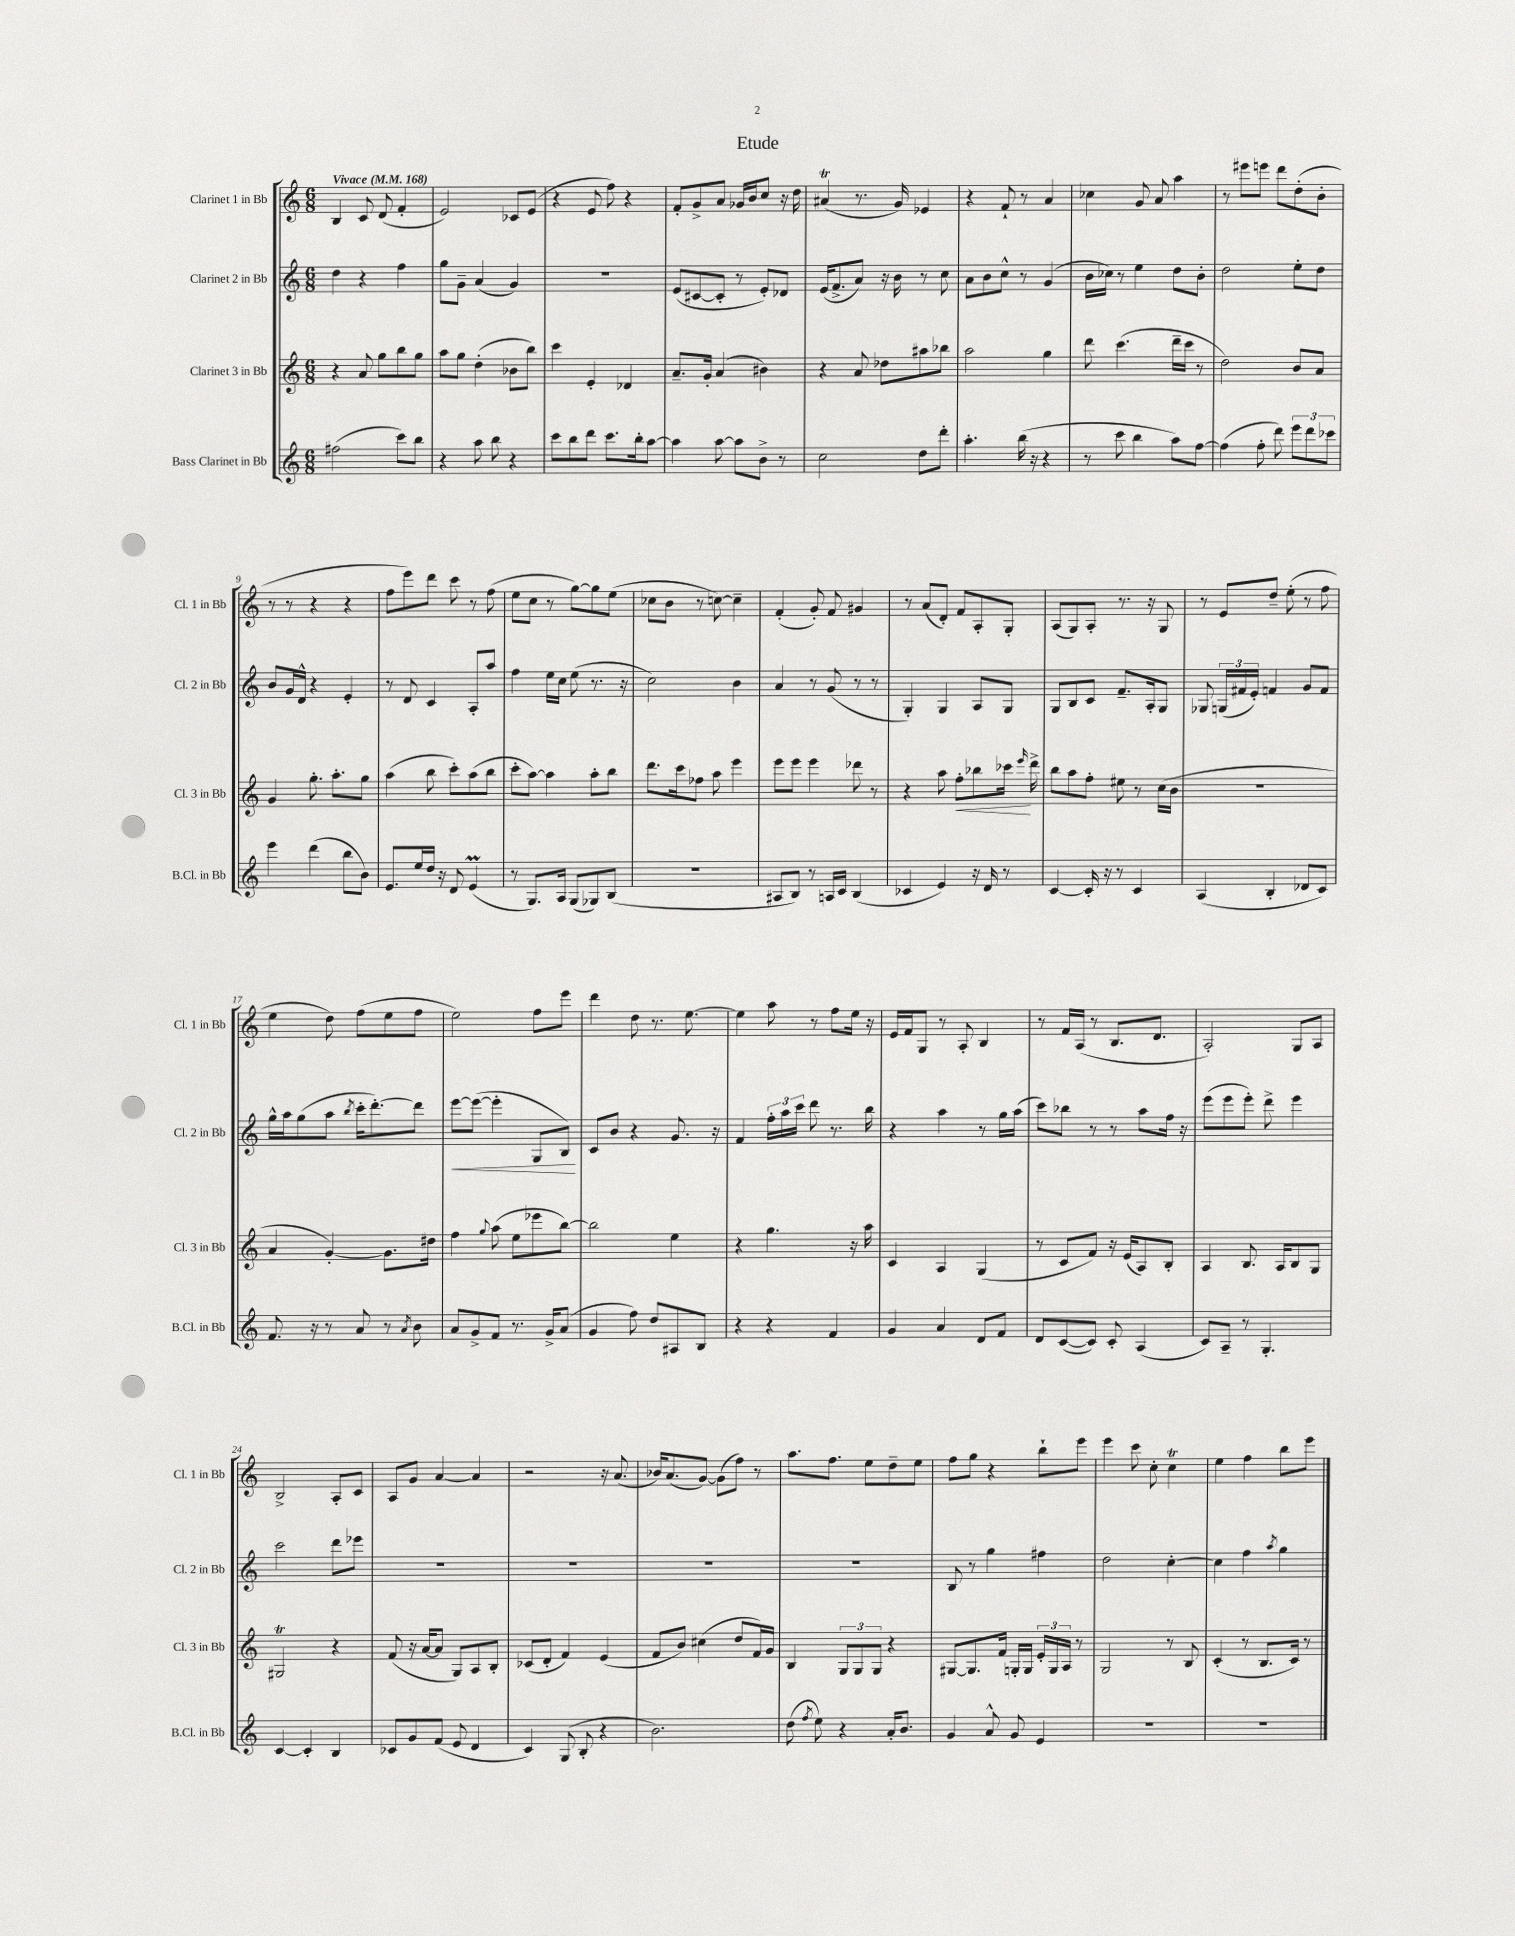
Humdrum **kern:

**kern	**kern	**dynam	**kern	**dynam	**kern
*part4	*part3	*part3	*part2	*part2	*part1
*staff4	*staff3	*staff3	*staff2	*staff2	*staff1
*I"Bass Clarinet in Bb	*I"Clarinet 3 in Bb	*	*I"Clarinet 2 in Bb	*	*I"Clarinet 1 in Bb
*I'B.Cl. in Bb	*I'Cl. 3 in Bb	*	*I'Cl. 2 in Bb	*	*I'Cl. 1 in Bb
*clefG2	*clefG2	*	*clefG2	*	*clefG2
*k[]	*k[]	*	*k[]	*	*k[]
*M6/8	*M6/8	*	*M6/8	*	*M6/8
*MM168	*MM168	*	*MM168	*	*MM168
=1	=1	=1	=1	=1	=1
!	!	!	!	!	!LO:TX:a:B:t=Vivace
(2ff#X\	4r	.	4dd\	.	4B/
.	8a/	.	4r	.	8c/
.	8gg\L	.	.	.	(8d/
8ccc\L)	8bb\	.	4ff\	.	4f'/
8bb\J	8gg\J	.	.	.	.
=2	=2	=2	=2	=2	=2
4r	8aa\L	.	8gg\L	.	2e/)
.	8gg\J	.	8g~\J	.	.
8aa\	(4dd'\	.	(4a/	.	.
8bb\	.	.	.	.	.
4r	8b-X\L	.	4g/)	.	8c-X/L
.	8bb\J)	.	.	.	(8e/J
=3	=3	=3	=3	=3	=3
8ccc\L	4ccc\	.	2.r	.	4r
8bb\	.	.	.	.	.
8ddd\J	4e'/	.	.	.	8e/
8.ccc\L	.	.	.	.	8ff\)
.	4d-X/	.	.	.	4r
16bb'\k	.	.	.	.	.
[8aa\J	.	.	.	.	.
=4	=4	=4	=4	=4	=4
4aa\]	8.a~/L	.	(8e/L	.	8f'/L
.	.	.	[8c#X/	.	8g^/
.	16g'/Jk	.	.	.	.
[8aa\	(4a/	.	8c#'/J]	.	8a/J
8aa\L]	.	.	8r	.	16g-X/LL
.	.	.	.	.	16b/J
8b^\J	4b#X\)	.	8e'/L)	.	8cc/J
8r	.	.	8d-X/J	.	16r
.	.	.	.	.	16dd\
=5	=5	=5	=5	=5	=5
2cc\	4r	.	(16e/KL	.	(4a#Xt/
.	.	.	8.f^/	.	.
.	8a/	.	8a/J)	.	8.r
.	8dd-X\L	.	16r	.	.
.	.	.	16b\	.	16g/)
8dd\L	8aa#X\	.	8r	.	4e-X/
8ddd'\J	8bb-X\J	.	8cc\	.	.
=6	=6	=6	=6	=6	=6
4.aa'\	2aa\	.	8a\L	.	4r
.	.	.	8b\	.	.
.	.	.	8cc^^\J	.	8f`/
(16bb\	.	.	8r	.	8r
16r	.	.	.	.	.
4r	4gg\	.	(4g/	.	4a/
=7	=7	=7	=7	=7	=7
8r	8ddd\	.	16b\LL	.	4cc-X\
.	.	.	16cc-X\JJ)	.	.
8ccc\	(4.ccc\	.	8r	.	.
4bb\	.	.	4ee\	.	8g/
.	.	.	.	.	8a/
8aa\L)	16ddd~\LL	.	8dd\L	.	4aa\
.	16ccc\JJ	.	.	.	.
[8ff\J	8r	.	8b'\J	.	.
=8	=8	=8	=8	=8	=8
(4ff\]	2dd\)	.	2dd\	.	8r
.	.	.	.	.	8eee#X\L
8ff'\	.	.	.	.	8eeen\J
8ddd\)	.	.	.	.	8ddd\L
12eee\L	8b/L	.	8ee'\L	.	(8dd'\
12ddd\	.	.	.	.	.
.	8a/J	.	8dd\J	.	8b'\J
12ccc-X\J	.	.	.	.	.
!!LO:LB:g=z
=9	=9	=9	=9	=9	=9
4eee\	4g/	.	8b/L	.	8r
.	.	.	16g/L	.	8r
.	.	.	16d^^/JJ	.	.
(4ddd\	8.gg'\	.	4r	.	4r
.	8.aa'\L	.	.	.	.
8bb\L	.	.	4e'/	.	4r
8b\J)	8gg\J	.	.	.	.
=10	=10	=10	=10	=10	=10
8.e/L	(4aa\	.	8r	.	8ff\L
.	.	.	8d/	.	8eee\)
16ee/L	.	.	.	.	.
16dd/JJ	8bb\	.	4c/	.	8ddd\J
16r	.	.	.	.	.
8d/	8ccc'\L)	.	.	.	8ccc\
(4em/	(8aa\	.	8A'/L	.	8r
.	8bb\J	.	8aa/J	.	(8ff\
=11	=11	=11	=11	=11	=11
8r	8ccc'\L	.	4ff\	.	8ee\L
8.G/L)	[8aa\J)	.	.	.	8cc\J
.	4aa\]	.	16ee\LL	.	8r
16A/Jk	.	.	16cc\JJ	.	.
(8G/L	.	.	(8ee\	.	[8gg\L)
8G-X/)	8aa'\L	.	8.r	.	8gg\]
(8B/J	8bb\J	.	.	.	(8ee\J
.	.	.	16r	.	.
=12	=12	=12	=12	=12	=12
2.r	8.ddd\L	.	2cc\)	.	8cc-X\L
.	.	.	.	.	8b\J
.	16ccc\k	.	.	.	.
.	8ff-X\J	.	.	.	8r
.	8aa\	.	.	.	[8ccn\)
.	4eee\	.	4b\	.	4cc~\]
=13	=13	=13	=13	=13	=13
8A#X/L	8eee\L	.	4a/	.	(4f'/
8B/J)	8eee\J	.	.	.	.
8r	4eee\	.	8r	.	8g'/)
16An/LL	.	.	(8g/	.	8f/
16c/JJ	.	.	.	.	.
(4B/	8ddd-X\	.	8r	.	4g#X/
.	8r	.	8r	.	.
=14	=14	=14	=14	=14	=14
4c-X/	4r	.	4G'/)	.	8r
.	.	.	.	.	(8a/L
4e/)	8aa\	.	4G/	.	8d'/J)
!	!	!LO:HP:b	!	!	!
.	8ff'\L	<	.	.	8f/L
16r	8bb-X\	.	8A/L	.	8A'/
16d/	.	.	.	.	.
8r	16ccc-X\Jk	.	8G/J	.	8G'/J
.	16qqeee/	.	.	.	.
.	16ddd^\	[	.	.	.
=15	=15	=15	=15	=15	=15
[4c/	8bb\L	.	8G/L	.	(8A/L
.	8aa\	.	8B/	.	8G/)
16c'/]	8ff'\J	.	8c/J	.	8A'/J
16r	.	.	.	.	.
8r	8ee#X\	.	8.f~/L	.	8.r
4c/	8r	.	.	.	.
.	.	.	16A'/k	.	16r
.	(16cc\LL	.	8G/J	.	8G/
.	16b\JJ	.	.	.	.
=16	=16	=16	=16	=16	=16
(4A/	2.r	.	8G-X/	.	8r
.	.	.	(24Gn/LL	.	8e/L
.	.	.	24f#X/	.	.
.	.	.	24e'/JJ)	.	.
4B'/	.	.	4fn/	.	8dd~/J
.	.	.	.	.	(8ee'\
8d-X/L	.	.	8g/L	.	8r
8c/J)	.	.	8f/J	.	8ff\
!!LO:LB:g=z
=17	=17	=17	=17	=17	=17
8.f/	4a/	.	16gg^^\LL	.	4ee\
.	.	.	16aa\J	.	.
.	.	.	(8gg\	.	.
16r	.	.	.	.	.
8r	[4g'/)	.	8aa\J	.	8dd\)
.	.	.	8qbb/	.	.
8a/	.	.	16ccc'\KL	.	(8ff\L
.	.	.	[8.ddd'\)	.	.
8r	8.g\L]	.	.	.	8ee\
8qa/	.	.	.	.	.
8b\	.	.	8ddd\J]	.	8ff\J
.	16dd#X\Jk	.	.	.	.
=18	=18	=18	=18	=18	=18
!	!	!	!	!LO:HP:b	!
8a/L	4ff\	.	[8eee\L	<	2ee\)
8g^/	.	.	(8eee\J_	.	.
.	8qqgg/	.	.	.	.
8f/J	(8aa\	.	4eee'\]	.	.
8.r	8ee\L	.	.	.	.
.	8eee-X\	.	8G/L	.	8ff\L
16g^/KL	.	.	.	.	.
(8a/J	[8bb\J)	.	8B/J)	.	8eee\J
.	.	.	.	[	.
=19	=19	=19	=19	=19	=19
4g/	2bb\]	.	8c/L	.	4ddd\
.	.	.	8b/J	.	.
8ff\)	.	.	4r	.	8dd\
8dd/L	.	.	.	.	8.r
8A#X/	4ee\	.	8.g/	.	.
.	.	.	.	.	[8.ee\
8B/J	.	.	.	.	.
.	.	.	16r	.	.
=20	=20	=20	=20	=20	=20
4r	4r	.	4f/	.	4ee\]
4r	4.gg\	.	24ff'\LL	.	8aa\
.	.	.	24aa\	.	.
.	.	.	24ccc\JJ	.	.
.	.	.	8ddd\	.	8r
4f/	.	.	8.r	.	8ff\L
.	16r	.	.	.	16ee\Jk
.	16aa\	.	16bb\	.	16r
=21	=21	=21	=21	=21	=21
4g/	4c/	.	4r	.	16e/LL
.	.	.	.	.	16f/J
.	.	.	.	.	8G/J
4a/	4A/	.	4aa\	.	8r
.	.	.	.	.	8A'/
8d/L	(4G/	.	8r	.	4B/
8f/J	.	.	16gg\LL	.	.
.	.	.	(16aa\JJ	.	.
=22	=22	=22	=22	=22	=22
8d/L	8r	.	8ccc\L)	.	8r
([8c/	8c/L	.	8bb-X\J	.	16f/LL
.	.	.	.	.	(16A/JJ
8c/J])	8f/J)	.	8r	.	8r
8c'/	16r	.	8r	.	8.B/L
.	(16e/KL	.	.	.	.
(4A/	8A/)	.	8aa\L	.	.
.	.	.	.	.	8.d/J
.	8B'/J	.	16ff\Jk	.	.
.	.	.	16r	.	.
=23	=23	=23	=23	=23	=23
8c/L)	4A/	.	(8eee\L	.	2A'/)
8A~/J	.	.	8eee\	.	.
8r	8.B/	.	8eee'\J)	.	.
4.G'/	.	.	8ddd^\	.	.
.	16A/KL	.	.	.	.
.	8B/	.	4eee\	.	8G/L
.	8G/J	.	.	.	8A/J
!!LO:LB:g=z
=24	=24	=24	=24	=24	=24
[4c/	2G#Xt/	.	2ccc\	.	2B^/
4c'/]	.	.	.	.	.
4B/	4r	.	8ddd\L	.	8A'/L
.	.	.	8eee-X\J	.	8c/J
=25	=25	=25	=25	=25	=25
8c-X/L	(8f/	.	2.r	.	8A/L
8g/	16r	.	.	.	8g/J
.	[16a/KL	.	.	.	.
(8f/J	8a/J]	.	.	.	[4a/
8e/	8G/L)	.	.	.	.
4d/	8A/	.	.	.	4a/]
.	8B'/J	.	.	.	.
=26	=26	=26	=26	=26	=26
4c/)	(8c-X/L	.	2.r	.	2r
.	8d'/J	.	.	.	.
(8G/	4f/)	.	.	.	.
8B'/	.	.	.	.	.
4r	(4e/	.	.	.	16r
.	.	.	.	.	(8.a/
=27	=27	=27	=27	=27	=27
2.b\)	8f/L	.	2.r	.	16b-X/KL)
.	.	.	.	.	(8.a/
.	8b/J)	.	.	.	.
.	(4cc#X\	.	.	.	[8g/J)
.	.	.	.	.	(8g\L]
.	8dd/L	.	.	.	8ff\J)
.	16f/L)	.	.	.	8r
.	16g/JJ	.	.	.	.
=28	=28	=28	=28	=28	=28
(8dd\	4B/	.	2.r	.	8.aa\L
8qff/	.	.	.	.	.
8ee\)	.	.	.	.	.
.	.	.	.	.	8.ff\J
4r	12G/L	.	.	.	.
.	12G/	.	.	.	.
.	.	.	.	.	8ee\L
.	12G/J	.	.	.	.
16a'/KL	4r	.	.	.	8dd~\
8.b/J	.	.	.	.	.
.	.	.	.	.	8ee\J
=29	=29	=29	=29	=29	=29
4g/	[8G#X/L	.	8B/	.	8ff\L
.	8.G#/]	.	8r	.	8gg\J
8a^^/	.	.	4gg\	.	4r
.	16f/Jk	.	.	.	.
8g/	16Gn'/LL	.	.	.	.
.	16G/JJ	.	.	.	.
4e/	24e'/LL	.	4ff#X\	.	8bb`\L
.	24G/	.	.	.	.
.	24A/JJ	.	.	.	.
.	8r	.	.	.	8eee\J
=30	=30	=30	=30	=30	=30
2.r	2G/	.	2dd\	.	4eee\
.	.	.	.	.	8ccc\
.	.	.	.	.	8cc'\
.	8r	.	[4cc'\	.	4ccT\
.	8B/	.	.	.	.
=31	=31	=31	=31	=31	=31
2.r	(4c'/	.	4cc\]	.	4ee\
.	8r	.	4ff\	.	4ff\
.	8.B/L	.	.	.	.
.	.	.	8qaa/	.	.
.	.	.	4gg\	.	8bb\L
.	16c/Jk)	.	.	.	.
.	8r	.	.	.	8eee\J
==	==	==	==	==	==
*-	*-	*-	*-	*-	*-
